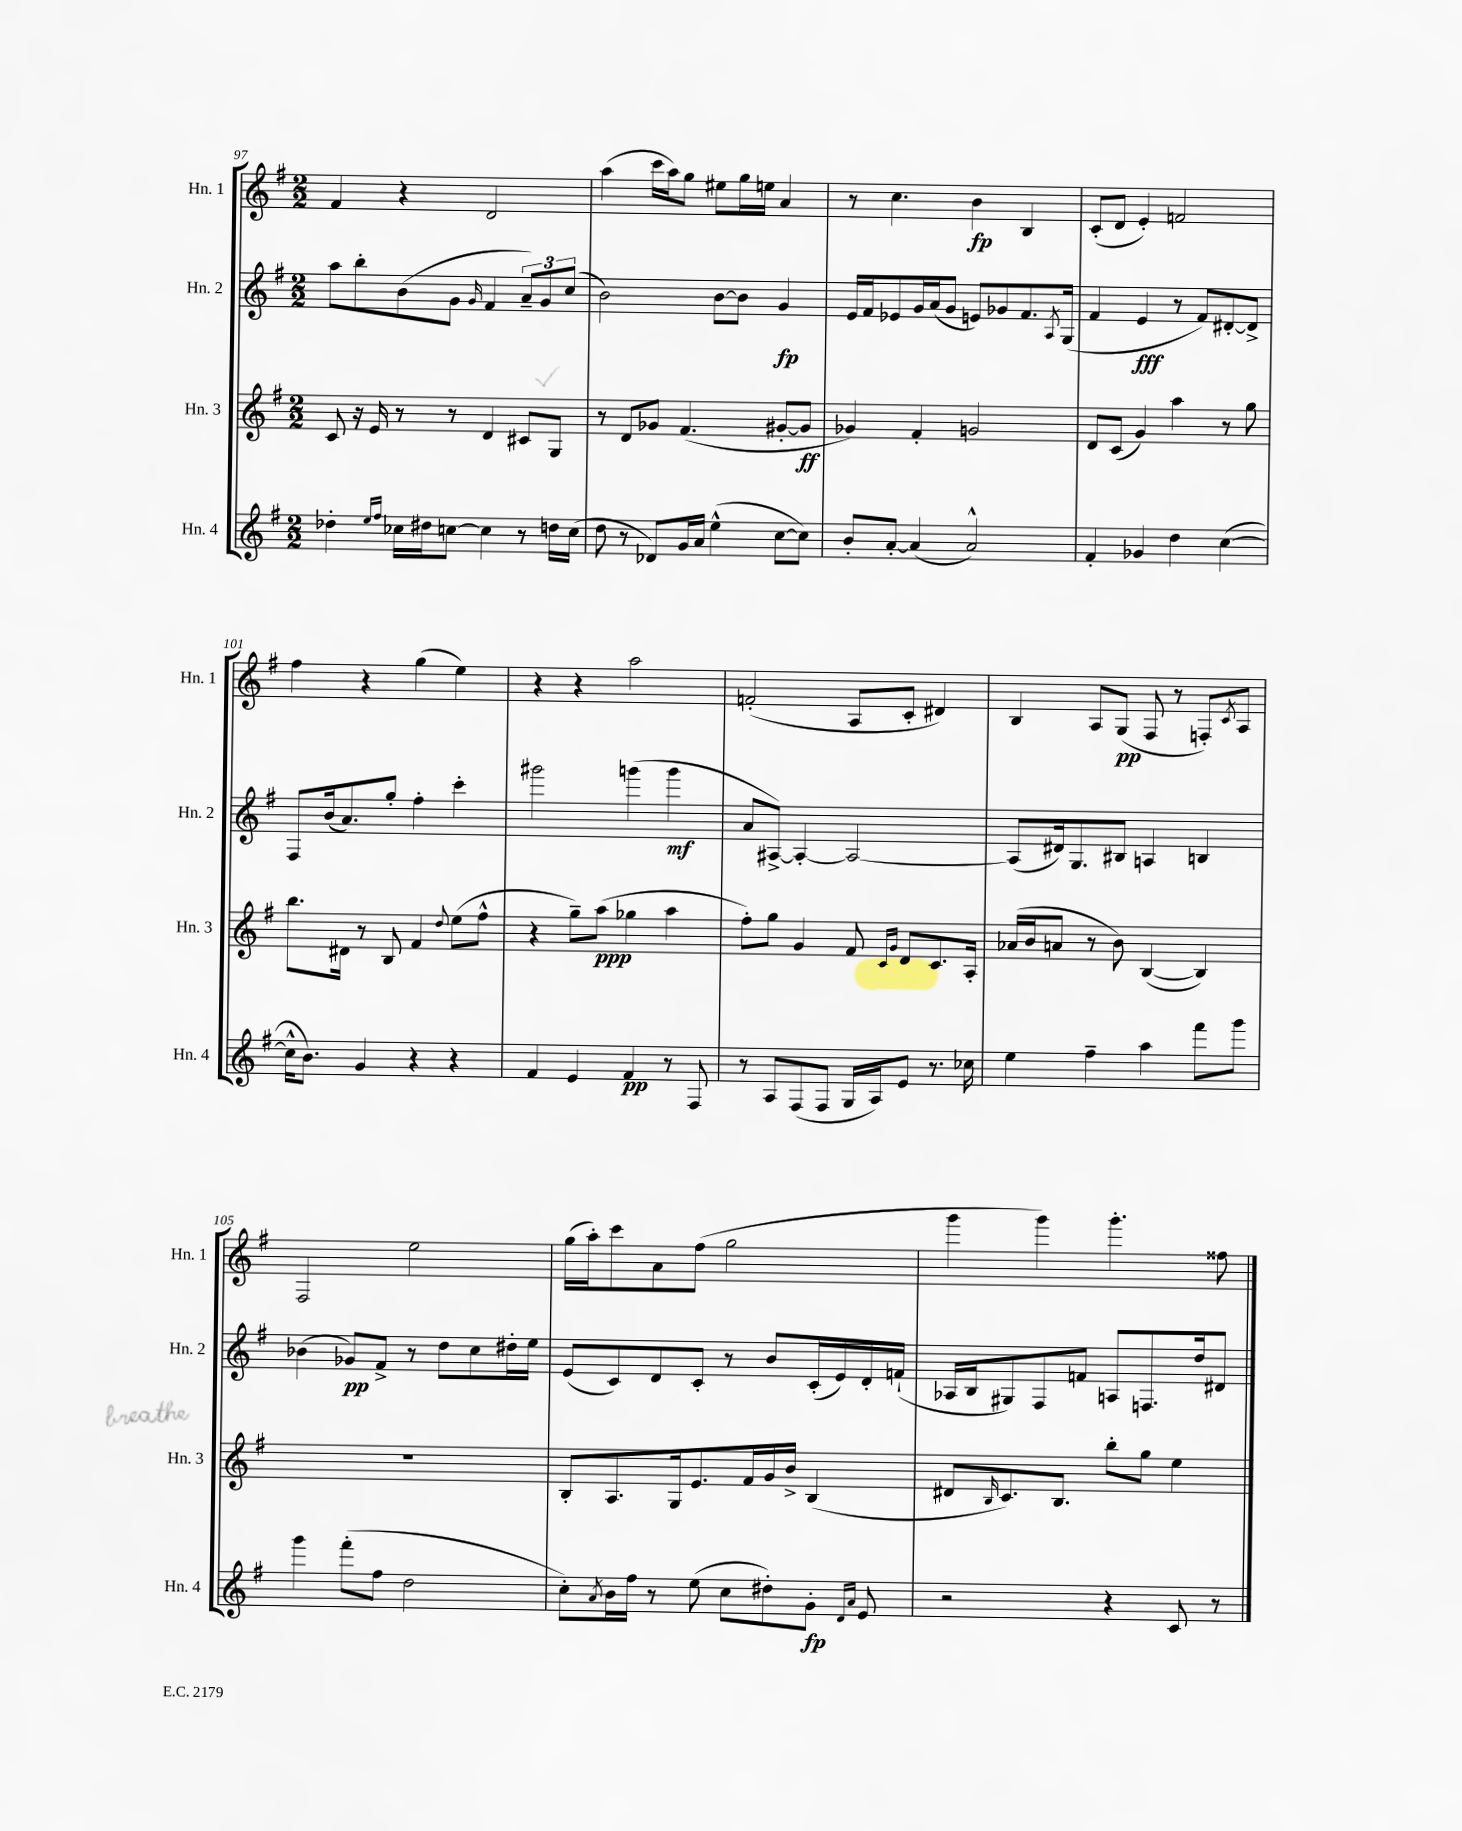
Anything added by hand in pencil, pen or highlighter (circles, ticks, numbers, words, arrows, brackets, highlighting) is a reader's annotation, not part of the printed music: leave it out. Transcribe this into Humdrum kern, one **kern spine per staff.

**kern	**dynam	**kern	**dynam	**kern	**dynam	**kern	**dynam
*part4	*part4	*part3	*part3	*part2	*part2	*part1	*part1
*staff4	*staff4	*staff3	*staff3	*staff2	*staff2	*staff1	*staff1
*I"Hn. 4	*	*I"Hn. 3	*	*I"Hn. 2	*	*I"Hn. 1	*
*I'Hn. 4	*	*I'Hn. 3	*	*I'Hn. 2	*	*I'Hn. 1	*
*clefG2	*	*clefG2	*	*clefG2	*	*clefG2	*
*k[f#]	*	*k[f#]	*	*k[f#]	*	*k[f#]	*
*M2/2	*	*M2/2	*	*M2/2	*	*M2/2	*
=97	=97	=97	=97	=97	=97	=97	=97
4dd-X'\	.	8c/	.	8aa\L	.	4f#/	.
.	.	16r	.	8bb'\	.	.	.
.	.	16e/	.	.	.	.	.
16qqee/LL	.	.	.	.	.	.	.
16qqff#/JJ	.	.	.	.	.	.	.
16cc-X\LL	.	8r	.	(8b\	.	4r	.
16dd#X\J	.	.	.	.	.	.	.
[8ccn\J	.	8r	.	8g\J	.	.	.
.	.	.	.	16qqg/	.	.	.
4cc\]	.	4d/	.	4f#/	.	2d/	.
8r	.	8c#X/L	.	12a~/L)	.	.	.
.	.	.	.	12g/	.	.	.
16ddn\LL	.	8G/J	.	.	.	.	.
.	.	.	.	(12cc/J	.	.	.
(16cc\JJ	.	.	.	.	.	.	.
=98	=98	=98	=98	=98	=98	=98	=98
8dd\	.	8r	.	2b\)	.	(4aa\	.
8r	.	8d/L	.	.	.	.	.
8d-X/L)	.	8g-X/J	.	.	.	16ccc\LL	.
.	.	.	.	.	.	16aa\J)	.
16g/L	.	(4.f#/	.	.	.	8gg\J	.
16a/JJ	.	.	.	.	.	.	.
(4ee^^\	.	.	.	[8b\L	.	8ee#X\L	.
.	.	.	.	8b\J]	.	16gg\L	.
.	.	.	.	.	.	16een\JJ	.
[8cc\L	.	[8g#X'/L	.	4g/	fp	4a/	.
8cc\J])	.	8g#/J]	ff	.	.	.	.
=99	=99	=99	=99	=99	=99	=99	=99
8b'/L	.	4g-X/)	.	16e/LL	.	8r	.
.	.	.	.	16f#/J	.	.	.
[8a'/J	.	.	.	8e-X/	.	4.cc\	.
(4a/]	.	4f#'/	.	16g/L	.	.	.
.	.	.	.	(16a/J	.	.	.
.	.	.	.	8g/J	.	.	.
2a^^/)	.	2gn/	.	8en/L)	.	4b\	fp
.	.	.	.	8g-X/	.	.	.
.	.	.	.	8.f#/	.	4B/	.
.	.	.	.	8qA/	.	.	.
.	.	.	.	(16G/Jk	.	.	.
=100	=100	=100	=100	=100	=100	=100	=100
4f#'/	.	8d/L	.	4f#/	.	(8c'/L	.
.	.	(8c/J	.	.	.	8d/J	.
4g-X/	.	4g/)	.	4e/	fff	4e'/)	.
4dd\	.	4aa\	.	8r	.	2fn/	.
.	.	.	.	8f#/L)	.	.	.
([4cc\	.	8r	.	[8d#X'/	.	.	.
.	.	8gg\	.	8d#^/J]	.	.	.
!!LO:LB:g=z
=101	=101	=101	=101	=101	=101	=101	=101
16cc^^\KL]	.	8.bb\L	.	8F#/L	.	4ff#\	.
8.b\J)	.	.	.	.	.	.	.
.	.	.	.	(16b/k	.	.	.
.	.	16d#X\Jk	.	8.a/)	.	.	.
4g/	.	8r	.	.	.	4r	.
.	.	8B/	.	8gg'/J	.	.	.
4r	.	4f#/	.	4ff#'\	.	(4gg\	.
.	.	8qqdd/	.	.	.	.	.
4r	.	(8ee\L	.	4ccc'\	.	4ee\)	.
.	.	8ff#^^\J	.	.	.	.	.
=102	=102	=102	=102	=102	=102	=102	=102
4f#/	.	4r	.	2ggg#X\	.	4r	.
4e/	.	8gg~\L)	.	.	.	4r	.
.	.	(8aa\J	ppp	.	.	.	.
4f#/	pp	4gg-X\	.	(4gggn\	.	2aa\	.
8r	.	4aa\	.	4ggg\	mf	.	.
8F#/	.	.	.	.	.	.	.
=103	=103	=103	=103	=103	=103	=103	=103
8r	.	8ff#'\L)	.	8a/L	.	(2fn'/	.
8A/L	.	8gg\J	.	[8A#X^/J)	.	.	.
(8F#/	.	4g/	.	4A#'/_	.	.	.
8F#/J	.	.	.	.	.	.	.
16G/LL	.	8f#/	.	2A#/_	.	8A/L	.
16A/J)	.	.	.	.	.	.	.
.	.	16qqc/LL	.	.	.	.	.
.	.	16qqg/JJ	.	.	.	.	.
8e/J	.	8d/L	.	.	.	8c'/J	.
8.r	.	8.c/	.	.	.	4d#X/)	.
16cc-X\	.	16A'/Jk	.	.	.	.	.
=104	=104	=104	=104	=104	=104	=104	=104
4ee\	.	(16a-X/LL	.	(8A#/L]	.	4B/	.
.	.	16b/J	.	.	.	.	.
.	.	8an/J	.	16d#X/k)	.	.	.
.	.	.	.	8.G/	.	.	.
4ff#~\	.	8r	.	.	.	8A/L	.
.	.	8b\)	.	8B#X/J	.	(8G/J	pp
4aa\	.	([4B/	.	4An/	.	8F#/	.
.	.	.	.	.	.	8r	.
8fff#\L	.	4B/])	.	4Bn/	.	8Fn'/L)	.
.	.	.	.	.	.	8qc/	.
8ggg\J	.	.	.	.	.	8A/J	.
!!LO:LB:g=z
=105	=105	=105	=105	=105	=105	=105	=105
4ggg\	.	1r	.	(4b-X\	.	2F#/	.
(8fff#'\L	.	.	.	8g-X/L)	pp	.	.
8ff#\J	.	.	.	8f#^/J	.	.	.
2dd\	.	.	.	8r	.	2ee\	.
.	.	.	.	8dd\L	.	.	.
.	.	.	.	8cc\	.	.	.
.	.	.	.	16dd#X'\L	.	.	.
.	.	.	.	16ee\JJ	.	.	.
=106	=106	=106	=106	=106	=106	=106	=106
8cc'\L)	.	8B'/L	.	(8e/L	.	(16gg\LL	.
.	.	.	.	.	.	16aa'\J)	.
8qa/	.	.	.	.	.	.	.
16b\L	.	8.A/	.	8c/)	.	8ccc\	.
16ff#\JJ	.	.	.	.	.	.	.
8r	.	.	.	8d/	.	8a\	.
.	.	16G/k	.	.	.	.	.
(8ee\	.	8.e/	.	8c'/J	.	(8ff#\J	.
8cc\L	.	.	.	8r	.	2gg\	.
.	.	16f#/L	.	.	.	.	.
8dd#X'\)	.	16g/	.	8b/L	.	.	.
.	.	16b^/JJ	.	.	.	.	.
8g'\J	fp	(4B/	.	(16c'/L	.	.	.
.	.	.	.	16e/)	.	.	.
16qqd/LL	.	.	.	.	.	.	.
16qqa/JJ	.	.	.	.	.	.	.
8e/	.	.	.	16d'/	.	.	.
.	.	.	.	(16fn`/JJ	.	.	.
=107	=107	=107	=107	=107	=107	=107	=107
2r	.	8d#X/L	.	16A-X/LL	.	4ggg\	.
.	.	.	.	16B/J	.	.	.
.	.	16qqB/	.	.	.	.	.
.	.	8.c/)	.	8G#X/)	.	.	.
.	.	.	.	8F#/	.	4ggg\)	.
.	.	8.B/J	.	.	.	.	.
.	.	.	.	8fn/J	.	.	.
4r	.	8bb'\L	.	8An/L	.	4.ggg'\	.
.	.	8gg\J	.	8.Fn/	.	.	.
8c/	.	4ee\	.	.	.	.	.
.	.	.	.	16dd/k	.	.	.
8r	.	.	.	8d#X/J	.	8ff##X\	.
==	==	==	==	==	==	==	==
*-	*-	*-	*-	*-	*-	*-	*-
